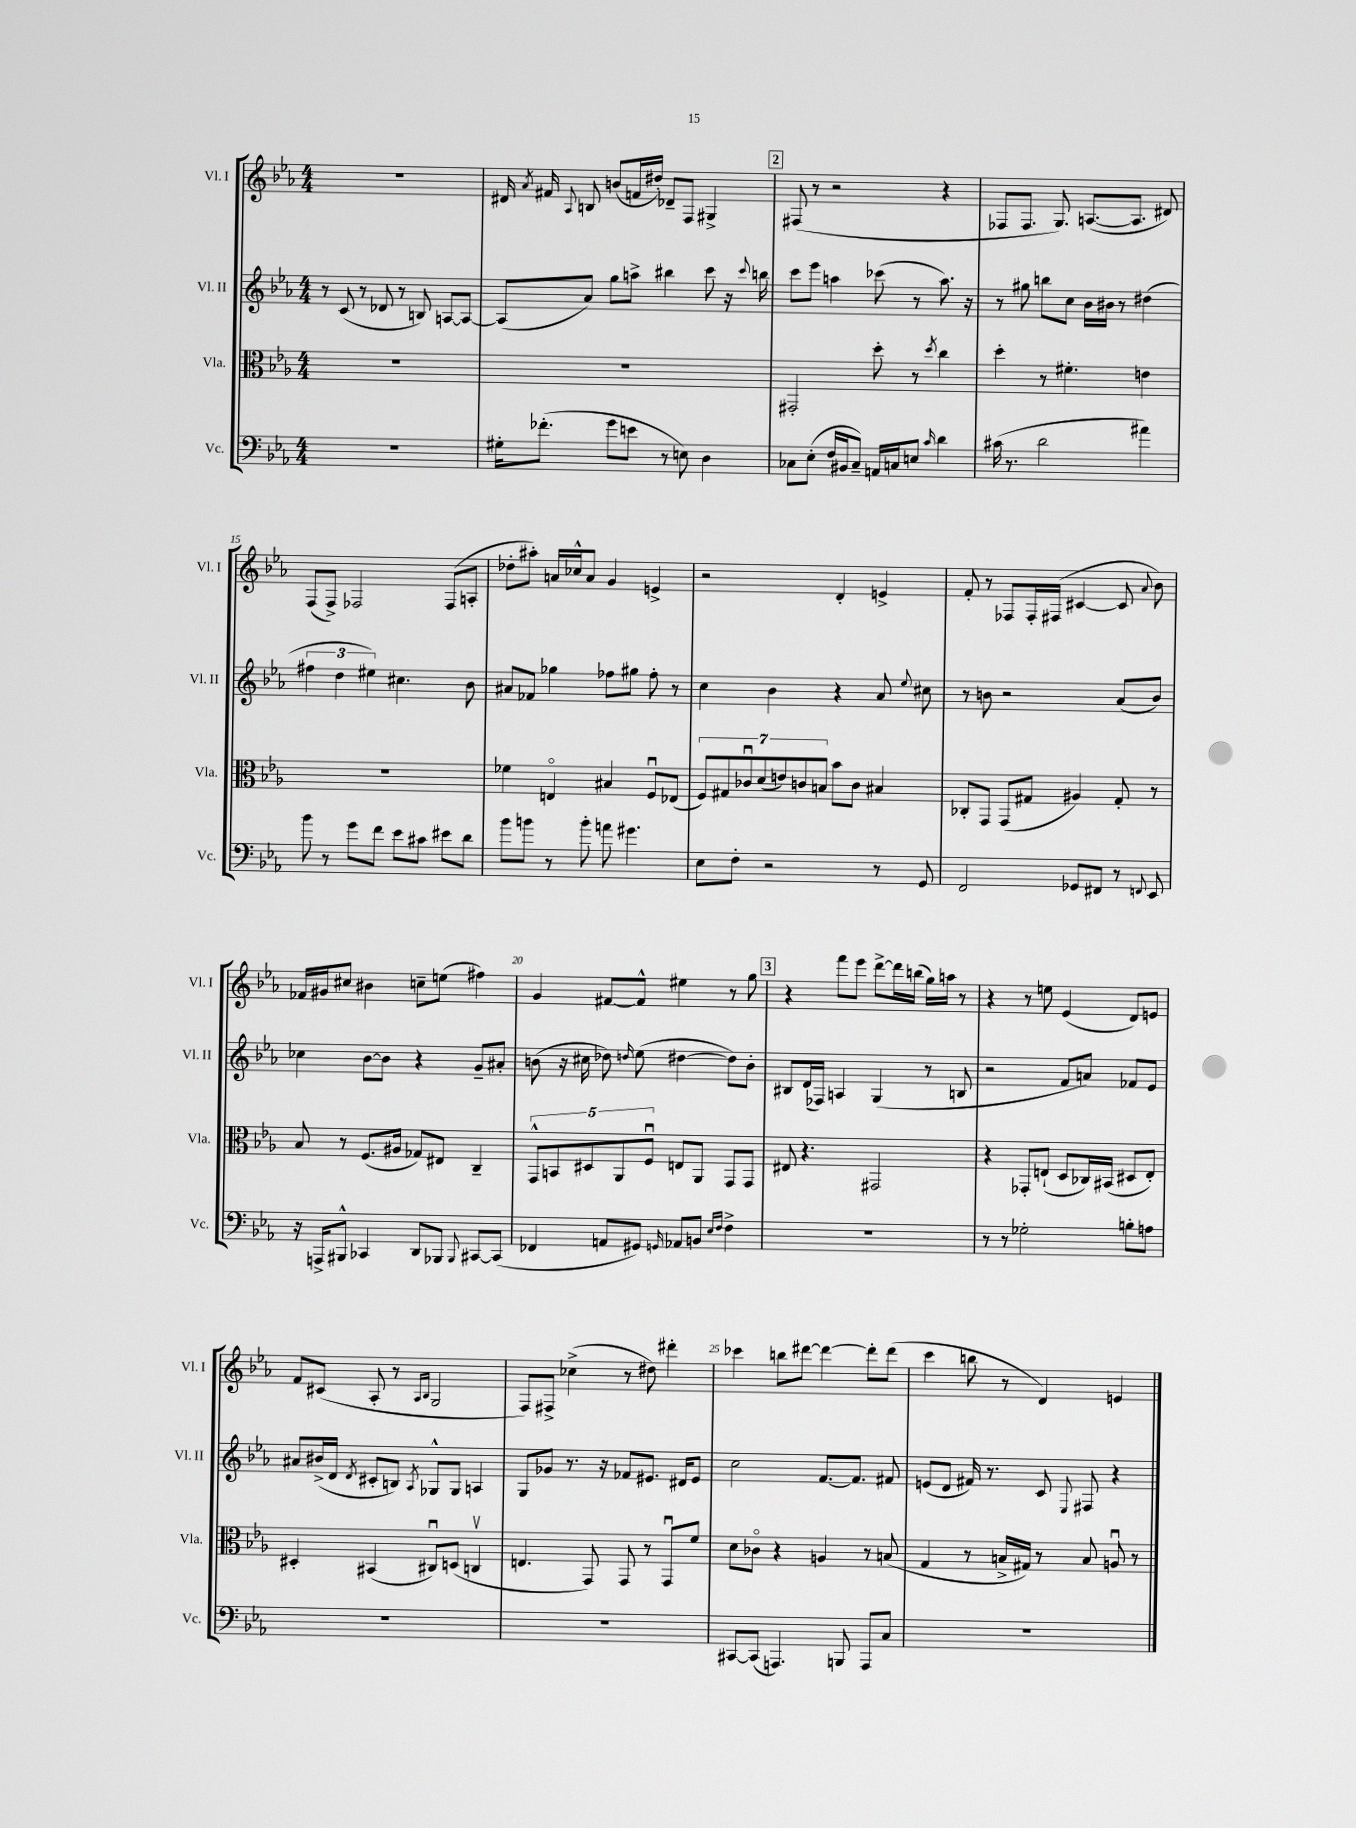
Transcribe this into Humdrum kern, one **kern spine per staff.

**kern	**kern	**kern	**kern
*staff4	*staff3	*staff2	*staff1
*clefF4	*clefC3	*clefG2	*clefG2
*k[b-e-a-]	*k[b-e-a-]	*k[b-e-a-]	*k[b-e-a-]
*M4/4	*M4/4	*M4/4	*M4/4
1r	1r	8r	1r
.	.	(8c/	.
.	.	8r	.
.	.	8d-/	.
.	.	8r	.
.	.	8B/)	.
.	.	[8A/L	.
.	.	8A/_J	.
=	=	=	=
16G#'\LK	1r	(8A/]L	16d#/
.	.	.	8qa-/
(8.f-'\J	.	.	16f#/
.	.	.	8qqA-/
.	.	8a-/J)	8B/
8g\L	.	8gg\L	(8b/L
8e\J	.	8aa^\J	16f/L
.	.	.	16dd#'/JJ)
8r	.	4bb#\	8d-~/L
8E\)	.	.	8F/J
4D\	.	8ccc\	4G#^/
.	.	16r	.
.	.	8qqccc/	.
.	.	16bb\	.
=	=	=	=
8C-\L	2GG#'/	8ccc\L	(8F#/
(8E-'\J	.	8eee-\J	8r
16F/LL	.	4aa\	2r
16BB#/J	.	.	.
8C-~/J)	.	.	.
16AA/LL	8dd'\	(8ccc-\	.
16C/J	.	.	.
8E/J	8r	8r	.
16qqc/	8qdd/	.	.
4d\	4cc\	8.aa\)	4r
.	.	16r	.
=	=	=	=
(16c#\	4dd'\	8r	8F-/L
8.r	.	.	.
.	.	8gg#\	8.F-/J
2d\	8r	8bb\L	.
.	.	.	8.G/)
.	4.f#'\	8cc\J	.
.	.	16b-\LL	([8.A/L
.	.	16b#\JJ	.
.	.	8r	.
.	.	.	8.A/]J
4a#\)	4e\	(4dd#\	.
.	.	.	8d#/)
=	=	=	=
8b-\	1r	6ff#\	(8F/L
8r	.	.	8F^/J)
.	.	6dd\	.
8g\L	.	.	2F-/
.	.	6ee#\)	.
8f\J	.	.	.
8e-\L	.	4.cc#\	.
8c#\J	.	.	.
8e#\L	.	.	(8F-/L
8d\J	.	8b-\	8A'/J
=	=	=	=
8b-\L	4f-\	8a#/L	8dd-'\L
8b\J	.	8f-/J	8aa#'\J)
8r	4Eo/	4gg-\	16a/LL
.	.	.	16cc-^^/J
8b'\	.	.	8a/J
8a\	4B#/	8ff-\L	4g/
4.g#\	.	8gg#\J	.
.	8Fu/L	8ff-'\	4e^/
.	(8E-/J	8r	.
=	=	=	=
8E-\L	14F/L)	4cc\	2r
.	14G#/	.	.
8F'\J	.	.	.
.	14c-u/	.	.
.	(14d/	.	.
2r	.	4b-\	.
.	14e/)	.	.
.	14c/	.	.
.	14B/J	.	.
.	8b-\L	4r	4d'/
.	8c\J	.	.
8r	4B#/	8a-/	4e^/
.	.	8qqee-/	.
8GG/	.	8cc#\	.
=	=	=	=
2FF/	8C-'/L	8r	8f'/
.	8GG/J	8b\	8r
.	(8GG/L	2r	8F-/L
.	8G#/J	.	16F-'/L
.	.	.	(16F#/JJ
8GG-/L	4A#/)	.	[4c#/
8FF#/J	.	.	.
8r	8G#'/	(8a-/L	8c#/]
8qqFF/	.	.	8qqa-/
8EE-/	8r	8b/J)	8b-\)
=	=	=	=
16r	8B-/	4cc-\	16f-/LL
16AAA^/LK	.	.	16g#/J
8BBB#^^/J	8r	.	8cc#/J
4CC-/	(8.F/L	[8b-\L	4b#\
.	.	8b-\]J	.
.	16A#/Jk	.	.
8DD/L	8G-/L)	4r	8cc~\L
8BBB-/J	8E#/J	.	(8ee\J
8qqBBB-/	.	.	.
[8CC#/L	4C~/	8g~/L	4ff#\)
(8CC#/]J	.	8a#'/J	.
=	=	=	=
4FF-/	10GG^^/L	(8b\	4g/
.	10BB/	.	.
.	.	16r	.
.	.	16cc#\	.
.	10D#/	.	.
8AA/L	.	8dd-\)	[8f#/L
.	10AA-/	.	.
.	.	16qqdd/	.
8GG#/J)	.	(8ee-\	8f#^^/]J
.	10Fu/J	.	.
16qqGG/	.	.	.
8AA-/L	8E/L	[4dd#\	4ee#\
8BB/J	8AA-/J	.	.
16qqE-/LL	.	.	.
16qqF/JJ	.	.	.
4F^\	8GG/L	8dd#\]L)	8r
.	8GG/J	8b'\J	8gg\
=	=	=	=
1r	8E#/	8B#/L	4r
.	4.r	(16d/L	.
.	.	16F-/JJ)	.
.	.	4A/	8fff\L
.	.	.	8eee-\J
.	2GG#/	(4G/	[8ddd^\L
.	.	.	16ddd\]L
.	.	.	(16bb\JJ
.	.	8r	16gg\LL)
.	.	.	16aa\JJ
.	.	8B/	8r
=	=	=	=
8r	4r	2r	4r
8r	.	.	.
2G-'\	8GG-'/L	.	8r
.	(8E`/J	.	8ee\
.	8D/L	8f/L	(4e-/
.	16C-/L)	8a/J)	.
.	(16BB#/JJ	.	.
8B'\L	8D#/L	8f-/L	8d/L)
8A\J	8E'/J)	8e-/J	8e/J
=	=	=	=
1r	4D#'/	8a#/L	8f/L
.	.	(16b#^/L	(8c#/J
.	.	16d/JJ	.
.	.	8qd/	.
.	(4BB#/	8c#'/L	8A-'/
.	.	8B/J)	8r
.	.	.	16qqA-/LL
.	.	8qA-/	16qqB-/JJ
.	8C#u/L)	8G-^^/L	2G/
.	(8D/J	8G-/J	.
.	4Cv/	4A/	.
=	=	=	=
1r	4.E/	8G/L	8F/L)
.	.	8g-/J	8F#^/J
.	.	8.r	(4cc-^\
.	8GG/)	.	.
.	.	16r	.
.	8GG/	8f-/L	8r
.	8r	8.e#/J	8dd#\)
.	8GGu/L	.	4ddd#'\
.	.	16d#/LK	.
.	8f/J	8e#/J	.
=	=	=	=
[8CC#/L	8d\L	2cc\	4ccc-\
(8CC#/]J	8c-o\J	.	.
4.AAA/)	4r	.	8bb\L
.	.	.	[8ddd#\J
.	4A/	[8.f/L	4ddd#\_
8BBB/	.	.	.
.	.	8.f/]J	.
8AAA/L	8r	.	8ddd#'\]L
8C/J	(8B/	8f#/	(8ddd#\J
=	=	=	=
1r	4G/	(8e/L	4ccc\
.	.	8d/J	.
.	8r	16f#/)	8bb\
.	.	8.r	.
.	16B^/LL	.	8r
.	16G#/JJ)	.	.
.	8r	8c/	4d/)
.	.	8qqE-/	.
.	8B/	8F#/	.
.	8Au/	4r	4e/
.	8r	.	.
==	==	==	==
*-	*-	*-	*-
